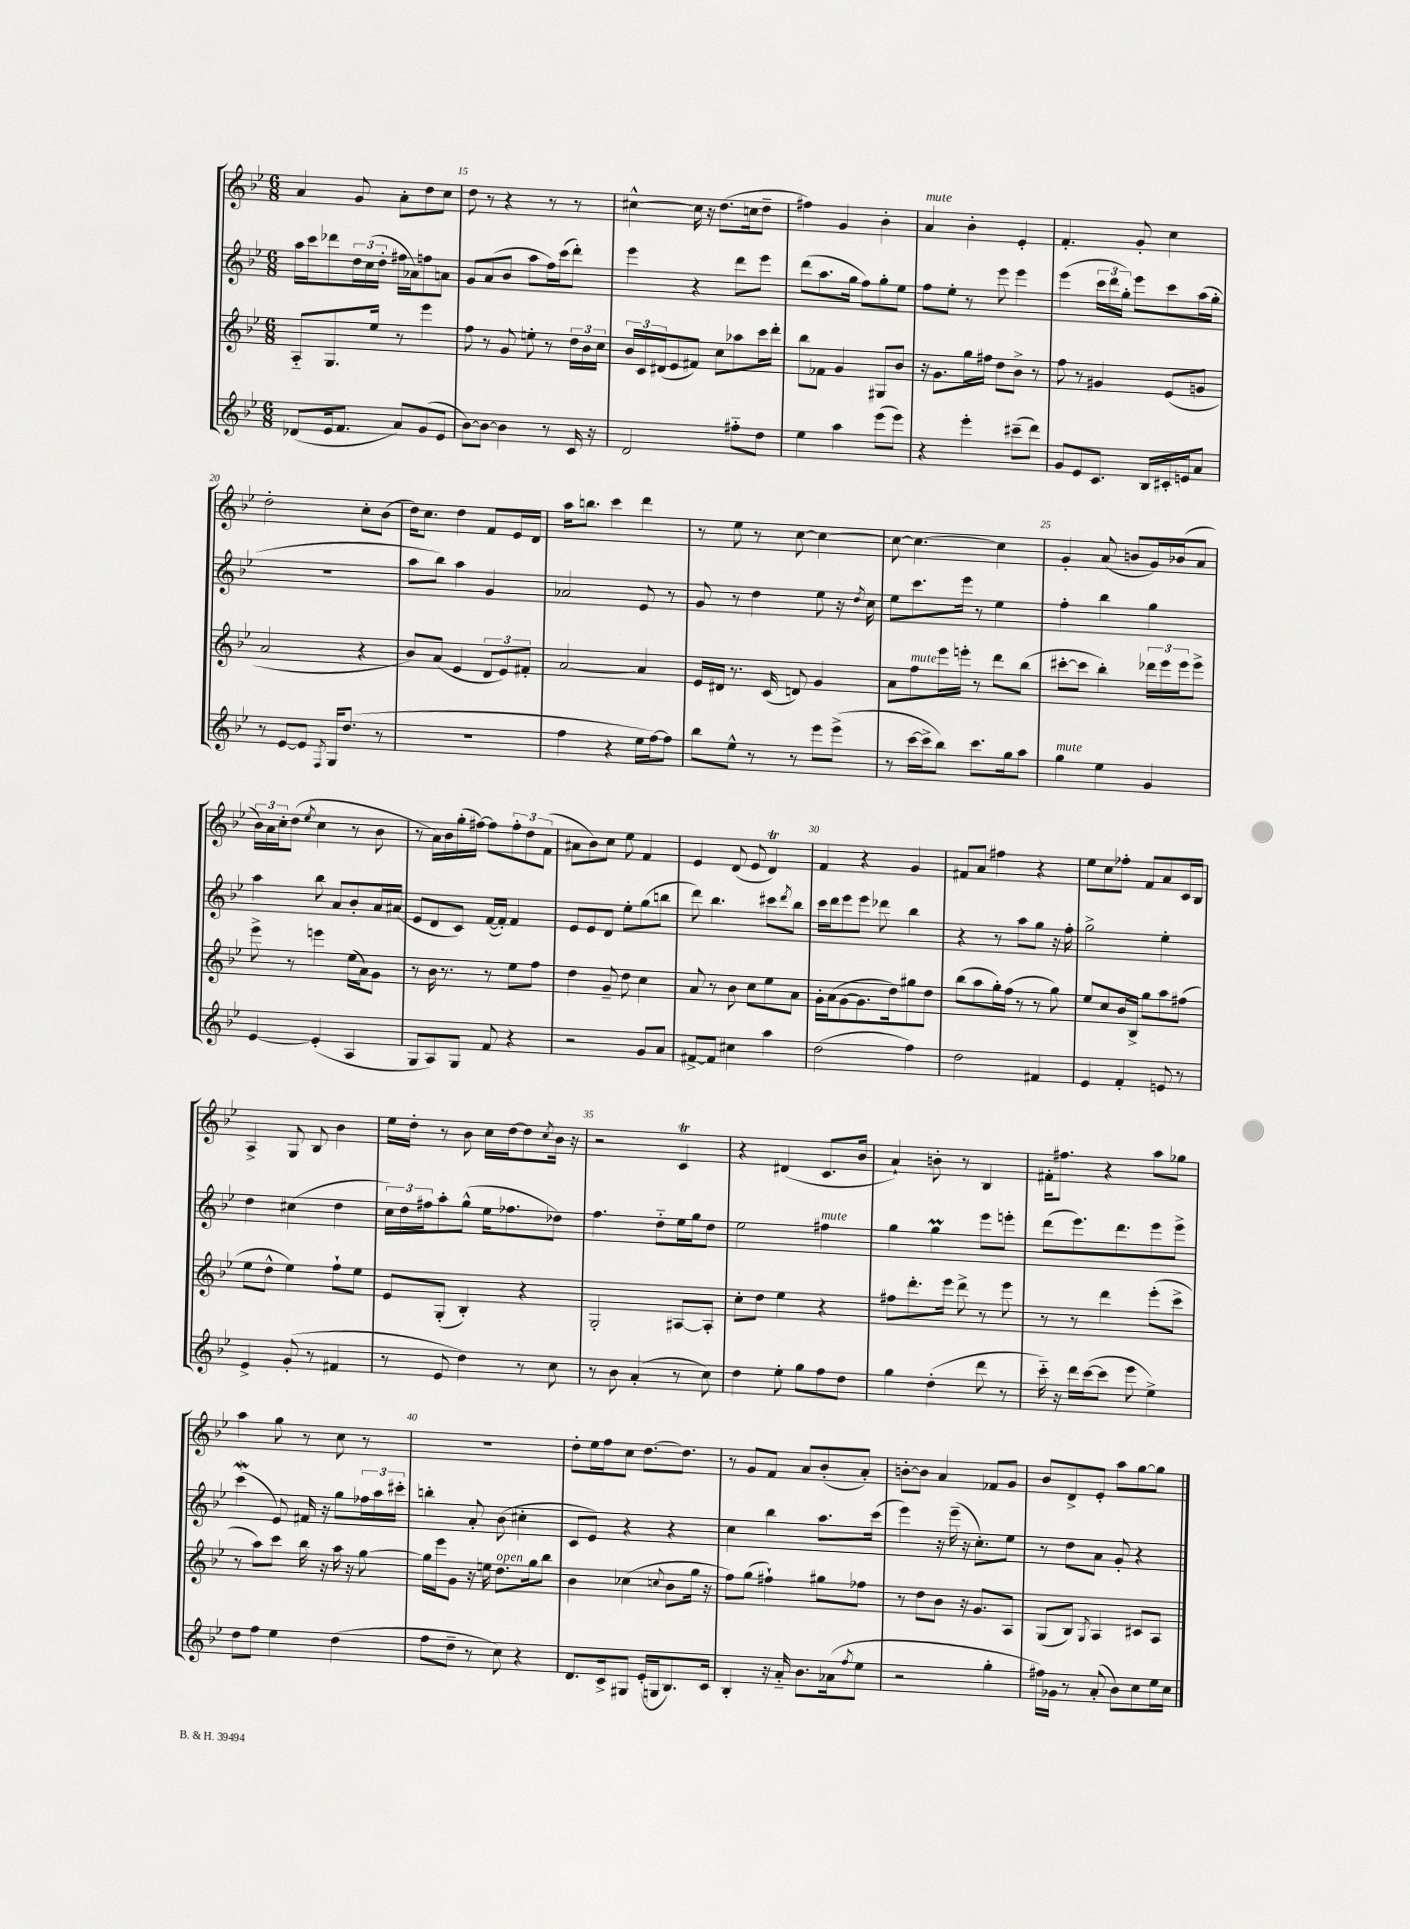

**kern	**kern	**kern	**kern
*part4	*part3	*part2	*part1
*staff4	*staff3	*staff2	*staff1
*clefG2	*clefG2	*clefG2	*clefG2
*k[b-e-]	*k[b-e-]	*k[b-e-]	*k[b-e-]
*M6/8	*M6/8	*M6/8	*M6/8
=14	=14	=14	=14
(8d-X/L	8A/L	16aa\LL	4a/
.	.	16ccc\J	.
16e-/k	8.G/	8ddd-X\	.
8.f/J	.	.	.
.	.	24dd\L	8g/
.	.	(24cc\	.
.	16ee-/Jk	.	.
.	.	24dd'\JJ	.
8a/L)	8r	16ff#X\LL	8a'\L
.	.	16a-X\J)	.
(8g/	4eee-\	8ffn\	8dd\
8e-/J	.	8an\J	8cc\J
=15	=15	=15	=15
[8b-\L)	8ff\	8g/L	8dd\
8b-\J_	8r	(8a/	8r
4b-\]	8g/	8b-/J	4r
.	8een'\	8aa\L	.
8r	8r	16ff\L)	8r
.	.	(16ccc\J	.
16c/	24dd\LL	8ddd'\J)	8r
.	24b-\	.	.
16r	.	.	.
.	24cc\JJ	.	.
=16	=16	=16	=16
2d/	24b-/LL	4eee-\	[4cc#X^^\
.	24c/	.	.
.	(24d#X/J	.	.
.	8e-/	.	.
.	8f#X/J)	4r	16cc#\]
.	.	.	16r
.	8cc\L	.	(8.dd\L
8ff#X\L	8aa-X\	8ddd\L	.
.	.	.	16ccn\k
8dd\J	16ccc\L	8eee-\J	8dd~\J
.	16ddd'\JJ	.	.
=17	=17	=17	=17
4ee-\	8bb-\L	(8ddd\L	4ff#X\)
.	8f-X\J	8.aa\	.
4aa\	4g/	.	4g/
.	.	16gg\Jk	.
.	.	8ff\L)	.
(8eee-\L	8G#X/L	8gg'\	4b-'\
8eee-\J)	8b-/J	8ee-\J	.
=18	=18	=18	=18
!	!	!	!LO:TX:a:i:t=mute
4r	16r	8ff\L	4a/
.	8.g\L	.	.
.	.	8ee-'\J	.
4eee-'\	16gg\L	8r	4b-'\
.	16ff#X\JJ	.	.
.	8dd\L	8eee-\	.
(8ccc#X~\L	8b-^\J	4eee-\	4e-'/
8ddd\J)	8r	.	.
=19	=19	=19	=19
8g/L	8ff\	(4eee-\	4.f'/
8e-/	8r	.	.
8.c/J	4g#X/	24ccc\LL	.
.	.	24ddd\	.
.	.	24gg'\JJ)	.
.	.	8eee-\L	8g'/
16B-/LL	.	.	.
16c#X'/	(8e-/L	8ccc\	4cc\
16en/J	.	.	.
8a/J	8gn/J	(16aa\L	.
.	.	16gg'\JJ	.
!!LO:LB:g=z
=20	=20	=20	=20
8r	2a/	2.r	2dd'\
[8e-/L	.	.	.
8e-/J]	.	.	.
8qF/	.	.	.
16G/KL	.	.	.
(8.dd/J	.	.	.
.	4r	.	8cc'\L
8r	.	.	(8b-\J
=21	=21	=21	=21
2.r	8b-/L)	8aa\L	16dd\KL)
.	.	.	8.cc\J
.	(8a/J	8bb-\J)	.
.	4e-/	4aa\	4dd\
.	12d/L	4g/	8f/L
.	12e-/)	.	.
.	.	.	16e-/L
.	12f#X'/J	.	.
.	.	.	16d/JJ
=22	=22	=22	=22
4ff\	[2a/	2a-X/	16aa\KL
.	.	.	8.bbn\J
4r	.	.	4ccc\
16ee-\LL	4a/]	8e-/	4ddd\
[16ff\J)	.	.	.
8ff\J]	.	8r	.
=23	=23	=23	=23
8bb-\L	16e-/LL	8g/	8r
.	16d#X/JJ	.	.
8ee-^^\J	8.r	8r	8ee-\
8r	.	4dd\	8r
.	(16c/	.	.
8r	8dn/)	.	[8cc\
8eee-\L	4g/	8ee-\	4cc\_
(8eee-^\J	.	16r	.
.	.	8qdd/	.
.	.	16cc\	.
=24	=24	=24	=24
8r	8a\L	8ee-\L	8cc\_
!	!LO:TX:a:i:t=mute	!	!
[16ccc\LL	8ff\	8.ccc\	4.cc\_
16ccc^\J]	.	.	.
8bb-\J)	16eee-\L	.	.
.	16eeen'\JJ	16eee-\Jk	.
8.ccc\L	8r	8r	.
.	8ddd\L	4ee-\	4cc\]
16gg\k	.	.	.
8aa\J	(8bb-\J	.	.
=25	=25	=25	=25
!LO:TX:a:i:t=mute	!	!	!
4gg\	[8ccc#X'\L	4ff'\	4g'/
.	8ccc#\J]	.	.
4ee-\	4bb-'\)	4bb-\	(8a/
.	.	.	8bn/L
4g/	24ddd-X\LL	4gg\	16g/L)
.	24eee-\	.	.
.	.	.	(16b-X/J
.	24eee-\J	.	.
.	8eee-^\J	.	8a/J
!!LO:LB:g=z
=26	=26	=26	=26
[4e-/	8eee-^\	4aa\	24b-\LL)
.	.	.	24a\
.	.	.	24cc'\J
.	8r	.	(8dd\J
.	.	.	8qee-/
(4e-'/]	4eeen\	8bb-\	4cc\
.	.	8a/L	.
4A/	(16ee-\LL	8b-'/	8r
.	16a\J)	.	.
.	8g\J	16a/L	8b-\
.	.	(16a#X/JJ	.
=27	=27	=27	=27
8G/L	8r	8e-/L	8r
8A/)	16b-\	8d/	16a\LL)
.	8.r	.	16b-\
8G/J	.	8c/J)	(16gg'\
.	.	.	[16ff#X\JJ)
8f/	8r	([16f/LL	8ff#\L]
.	.	16f'/JJ])	.
4r	8ee-\L	4f/	12ff#'\
.	.	.	12dd\
.	8ff\J	.	.
.	.	.	(12f\J
=28	=28	=28	=28
2r	4dd\	8e-/L	8a#X\L
.	.	8e-/	8b-\)
.	8g~/	8d/J	8cc\J
.	8dd\	8ee-'\L	8ee-\
8g/L	4cc\	(8gg\	4f/
8a/J	.	8bbn\J	.
=29	=29	=29	=29
[8f#X^/L	8a/	8ddd\)	4e-/
8f#/J]	8r	4.bb-\	.
4cc#X\	8b-\	.	(8d/
.	8cc\L	.	8e-/
4aa\	8ee-\	8ccc#X\L	4dt/)
.	.	8qddd/	.
.	8a\J	8bb-\J	.
=30	=30	=30	=30
(2dd\	16g'\LL	16ccc\LL	4f/
.	(16a\J	16ddd\J	.
.	[8g\	8eee-\	.
.	8.g\]	8eee-\J	4r
.	.	8ddd-X\	.
.	16dd\k)	.	.
4ff\)	8gg#X\	4bb-\	4g/
.	8dd\J	.	.
=31	=31	=31	=31
2dd\	(8bb-\L	4r	8f#X/L
.	8aa\	.	8a/J
.	16gg'\L)	8r	4ff#X\
.	(16ff\JJ	.	.
.	8r	8aa\L	.
4f#X/	8r	8gg\J	4r
.	8gg\)	16r	.
.	.	16ff'\	.
=32	=32	=32	=32
4e-/	8ee-/L	2gg^\	8ee-\L
.	8cc/	.	8cc\
4f'/	16b-/L	.	8ff-X'\J
.	16B-^/JJ	.	.
.	8gg\L	.	8f/L
8en/	8aa\	4ee-'\	8a/
8r	(8ff#X\J	.	16c/L
.	.	.	16B-/JJ
!!LO:LB:g=z
=33	=33	=33	=33
4e-^/	8ee-\L	4dd\	4A^/
.	8dd^^\J	.	.
(8g'/	4ee-\)	(4cc#X\	8G/
8r	.	.	8B-/
4f#X/	8ff`\L	4dd\	4b-\
.	8ee-\J	.	.
=34	=34	=34	=34
8r	8e-/L	24cc\LL)	16ee-\LL
.	.	24dd\	.
.	.	.	16dd'\JJ
.	.	24ff#X\J	.
8e-/	(8G'/J	8aa'\	8r
4dd\)	4B-'/)	(8gg^^\J	8b-\
.	.	16ee-\KL	16cc\LL
.	.	8.ff-X\	[16dd\J
8r	4r	.	8dd\]
.	.	.	8qcc/
8cc\	.	8dd-X\J)	16b-\Jk
.	.	.	16r
=35	=35	=35	=35
8r	2G'/	4.ff\	2r
8b-\	.	.	.
(4a'/	.	.	.
.	.	8dd\L	.
8r	[8A#X/L	16ee-\L	4cT/
.	.	16gg\J	.
8cc\)	8A#'/J]	8dd\J	.
=36	=36	=36	=36
4dd\	8cc'\L	2ee-\	4r
.	8dd\J	.	.
8ee-'\	4ee-\	.	(4d#X/
8gg\L	.	.	.
!	!	!LO:TX:a:i:t=mute	!
8ff\	4r	4ff#X\	8.c/L
8dd\J	.	.	.
.	.	.	16b-/Jk
=37	=37	=37	=37
4gg\	8ff#X\L	4gg\	4a`/)
.	8.ddd'\	.	.
(4dd'\	.	4ggM\	8bn'\
.	16eee-\Jk	.	.
.	8ddd^\	.	8r
8ddd\	8r	8eee-\L	4B-/
8r	8eee-\	8eeen'\J	.
=38	=38	=38	=38
16ccc\)	8r	(8ddd\L	16f#X'\KL
16r	.	.	8.ff#X\J
16ddd\LL	8r	8.eee-\)	.
([16ccc\J	.	.	.
8ccc\J]	4ddd\	.	4r
.	.	8.ddd\	.
8eee-\	.	.	.
4ee-^\)	(8eee-'\L	8eee-\	8aa\L
.	8ccc^\J	8eee-^\J	8gg-X\J
!!LO:LB:g=z
=39	=39	=39	=39
8dd\L	8r	(4cccW\	4aa\
8ff\J	8aa\L)	.	.
4ee-\	8ccc\J	8e-/)	8gg\
.	16bb-\	16f#X/	8r
.	16r	16r	.
(4dd\	16aa\	8gg\L	8cc\
.	16r	.	.
.	[8gg\	24ff-X\L	8r
.	.	24aa\	.
.	.	24ccc#X'\JJ	.
=40	=40	=40	=40
8ff\L	16gg\LL]	4bbn'\	2.r
.	16eee-\J	.	.
8dd~\J	8g\J	.	.
8r	16r	8a'/	.
.	16een\	.	.
!	!LO:TX:a:i:t=open	!	!
8cc\)	8.dd\L	(8b-\	.
4r	.	4cc#X'\	.
.	16gg\k	.	.
.	8bb-\J	.	.
=41	=41	=41	=41
8.d/L	4b-\	8c/L	8dd'\L
.	.	8e-/J)	16ee-\L
16c^/k	.	.	16ff\J
8G#X/J	(4cc-X\	4r	8cc\J
(16e-'/LL	.	.	[8.dd\L
16Gn/J	.	.	.
.	8qqccn/	.	.
8.B-/)	8b-\L	4r	.
.	.	.	8.dd\J]
.	16gg\Jk	.	.
16c/Jk	16r	.	.
=42	=42	=42	=42
4B-'/	8ff\L)	4cc\	8r
.	(8gg\J	.	8g/L
16r	4ff#X`\)	4bb-\	8f/J
16a/	.	.	.
8.b-\L	.	.	8a/L
.	8gg#X\L	8.aa\L	(8b-'/
(16a-X\k	.	.	.
8qff/	.	.	.
8ee-\J	8ff-X\J	.	8a'/J)
.	.	(16ccc\Jk	.
=43	=43	=43	=43
2r	8r	4eee-\)	[8bn'\L
.	8dd\L	.	8b\J]
.	8b-\J	16r	4a/
.	.	(16eee-~\	.
.	16r	16r	.
.	8.g/L	8.cc'\L)	.
4gg'\	.	.	8f-X/L
.	8A/J	8ee-\J	8g/J
=44	=44	=44	=44
16ff#X\LL)	(8G/L	8r	8b-/L
16g-X\JJ	.	.	.
8r	8B-/J)	8dd\L	8d^/
.	8qG/	.	.
(8a'/	4A/	8a\J	8e-'/J
8b-\L)	.	8g'/	8aa\L
8cc\	8c#X/L	4r	[8gg\
16ee-\L	8A/J	.	8gg\J]
16cc\JJ	.	.	.
==	==	==	==
*-	*-	*-	*-
